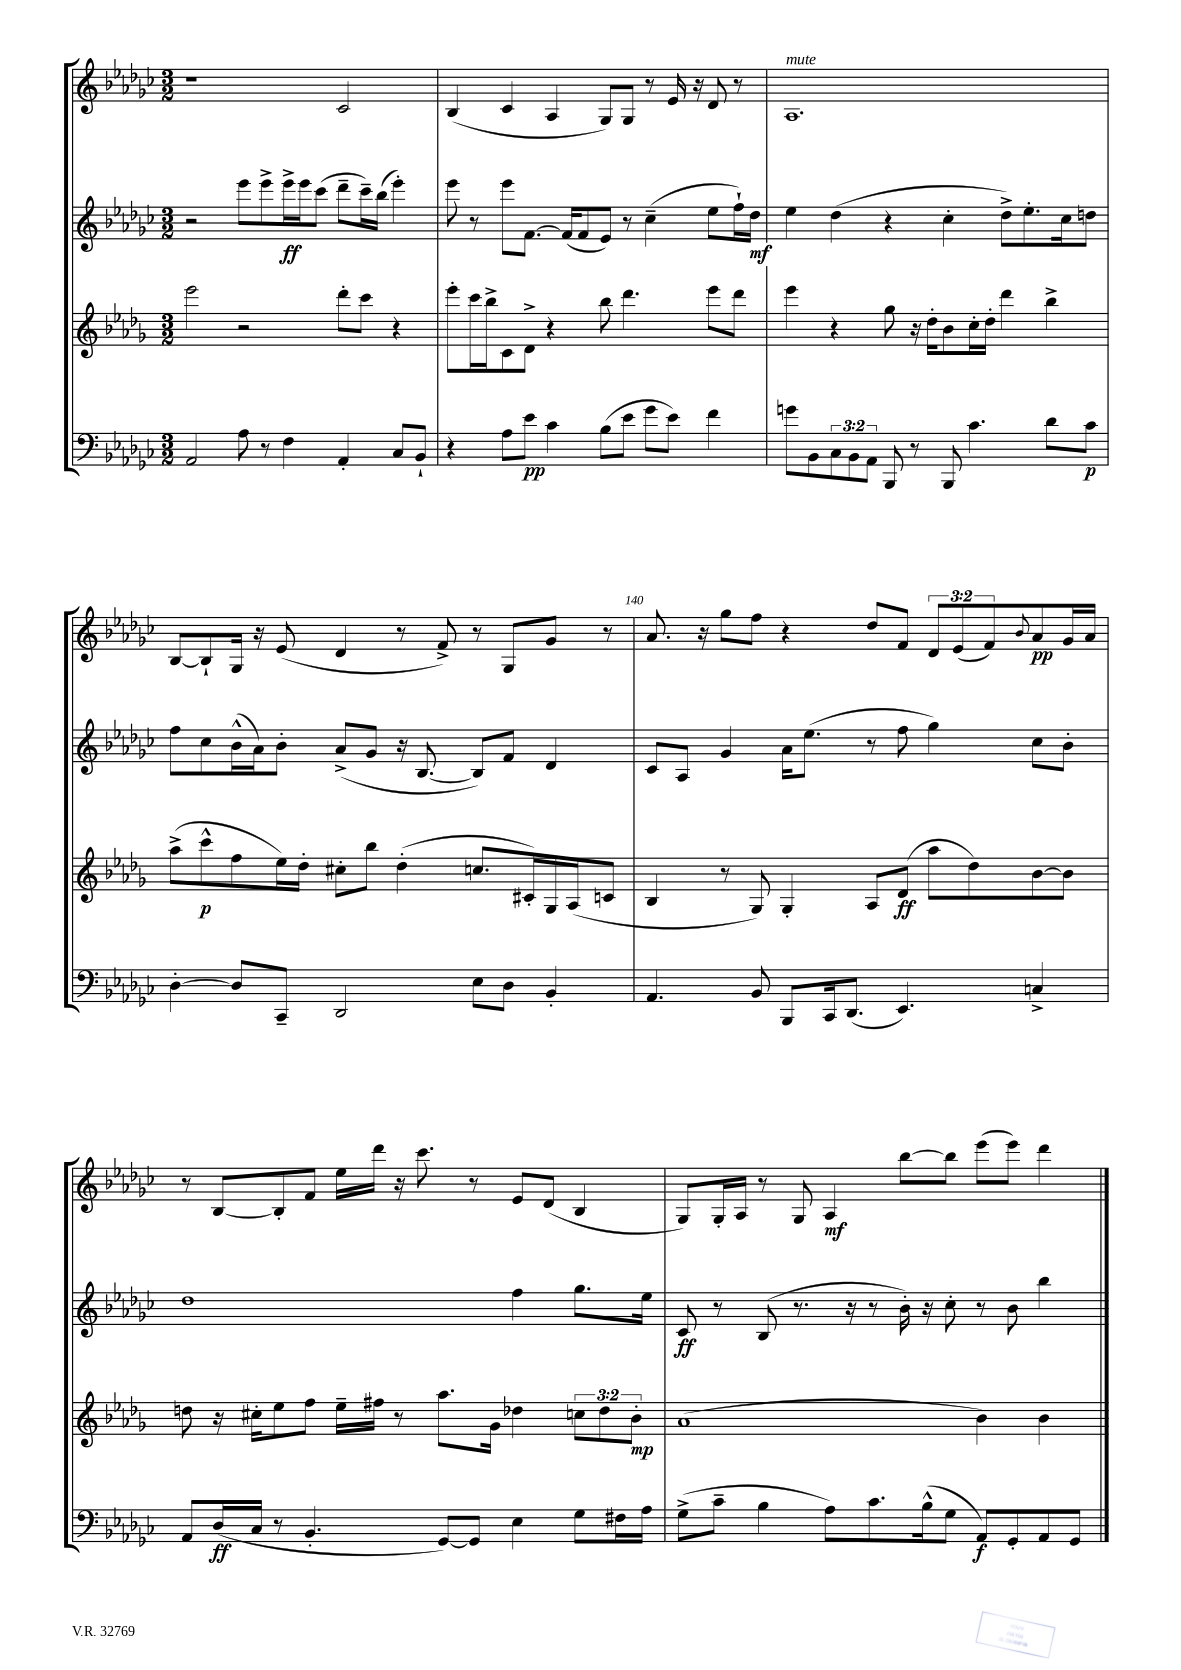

**kern	**kern	**kern	**kern
*staff4	*staff3	*staff2	*staff1
*clefF4	*clefG2	*clefG2	*clefG2
*k[b-e-a-d-g-c-]	*k[b-e-a-d-g-]	*k[b-e-a-d-g-c-]	*k[b-e-a-d-g-c-]
*M3/2	*M3/2	*M3/2	*M3/2
2AA-/	2eee-\	2r	1r
8A-\	2r	8eee-\L	.
8r	.	8eee-^\	.
4F\	.	16eee-^\L	.
.	.	16eee-\J	.
.	.	(8ccc-\J	.
4AA-'/	8ddd-'\L	8ddd-~\L	2c-/
.	8ccc\J	16ccc-~\L)	.
.	.	(16bb-\JJ	.
8C-/L	4r	4eee-'\)	.
8BB-`/J	.	.	.
=	=	=	=
4r	8eee-'\L	8eee-\	(4B-/
.	16ccc\L	8r	.
.	16bb-^\J	.	.
8A-\L	8c\	8eee-\L	4c-/
8e-\J	8d-^\J	[8.f\J	.
4c-\	4r	.	4A-/
.	.	(16f/]LK	.
.	.	8f/	.
(8B-\L	8bb-\	8e-/J)	8G-/L)
8e-\J	4.ddd-\	8r	8G-/J
8g-\L	.	(4cc-~\	8r
8e-\J)	.	.	16e-/
.	.	.	16r
4f\	8eee-\L	8ee-\L	8d-/
.	8ddd-\J	16ff`\L)	8r
.	.	16dd-\JJ	.
=	=	=	=
8g\L	4eee-\	4ee-\	1.A-
8BB-\	.	.	.
12C-\	4r	(4dd-\	.
12BB-\	.	.	.
12AA-\J	.	.	.
8BBB-/	8gg-\	4r	.
8r	16r	.	.
.	16dd-'\LK	.	.
8BBB-/	8b-\	4cc-'\	.
4.c-\	16cc'\L	.	.
.	16dd-'\JJ	.	.
.	4ddd-\	8dd-^\L)	.
.	.	8.ee-'\	.
8d-\L	4bb-^\	.	.
.	.	16cc-\k	.
8c-\J	.	8dd\J	.
=	=	=	=
[4D-'\	(8aa-^\L	8ff\L	[8B-/L
.	8ccc^^\	8cc-\	8B-`/]
8D-/]L	8ff\	(16b-^^\L	16G-/Jk
.	.	16a-\J)	16r
8CC-~/J	16ee-\L)	8b-'\J	(8e-/
.	16dd-'\JJ	.	.
2DD-/	8cc#'\L	(8a-^/L	4d-/
.	8bb-\J	8g-/J	.
.	(4dd-'\	16r	8r
.	.	[8.B-/	.
.	.	.	8f^/)
8E-\L	8.cc/L	8B-/]L)	8r
8D-\J	.	8f/J	8G-/L
.	16c#'/L)	.	.
4BB-'/	16G-/	4d-/	8g-/J
.	(16A-/J	.	.
.	8c/J	.	8r
=	=	=	=
4.AA-/	4B-/	8c-/L	8.a-/
.	.	8A-/J	.
.	.	.	16r
.	8r	4g-/	8gg-\L
8BB-/	8G-/)	.	8ff\J
8BBB-/L	4G-'/	16a-\LK	4r
.	.	(8.ee-\J	.
16CC-/k	.	.	.
(8.DD-/J	.	.	.
.	8A-/L	8r	8dd-/L
4.EE-/)	(8d-/J	8ff\	8f/J
.	8aa-\L	4gg-\)	12d-/L
.	.	.	(12e-/
.	8dd-\)	.	.
.	.	.	12f/)
.	.	.	8qqb-/
4C^/	[8b-\	8cc-\L	8a-/
.	8b-\]J	8b-'\J	16g-/L
.	.	.	16a-/JJ
=	=	=	=
8AA-/L	8dd\	1dd-	8r
(16D-/L	16r	.	[8B-/L
16C-/JJ	16cc#'\LK	.	.
8r	8ee-\	.	8B-'/]
4.BB-'/	8ff\J	.	8f/J
.	16ee-~\LL	.	16ee-\LL
.	16ff#\JJ	.	16ddd-\JJ
.	8r	.	16r
.	.	.	8.ccc-\
[8GG-/L)	8.aa-\L	.	.
8GG-/]J	.	.	8r
.	16g-\Jk	.	.
4E-\	4dd-\	4ff\	8e-/L
.	.	.	(8d-/J
8G-\L	12cc\L	8.gg-\L	4B-/
.	12dd-\	.	.
16F#\L	.	.	.
.	12b-'\J	.	.
16A-\JJ	.	16ee-\Jk	.
=	=	=	=
(8G-^\L	(1a-	8c-/	8G-/L)
8c-~\J	.	8r	16G-'/L
.	.	.	16A-/JJ
4B-\	.	(8B-/	8r
.	.	8.r	8G-/
8A-\L)	.	.	4A-/
.	.	16r	.
8.c-\	.	8r	.
.	.	16b-'\)	[8bb-\L
(16B-^^\k	.	16r	.
8G-\J	.	8cc-'\	8bb-\]J
8AA-/L)	4b-\)	8r	(8eee-\L
8GG-'/	.	8b-\	8eee-\J)
8AA-/	4b-\	4bb-\	4ddd-\
8GG-/J	.	.	.
==	==	==	==
*-	*-	*-	*-
